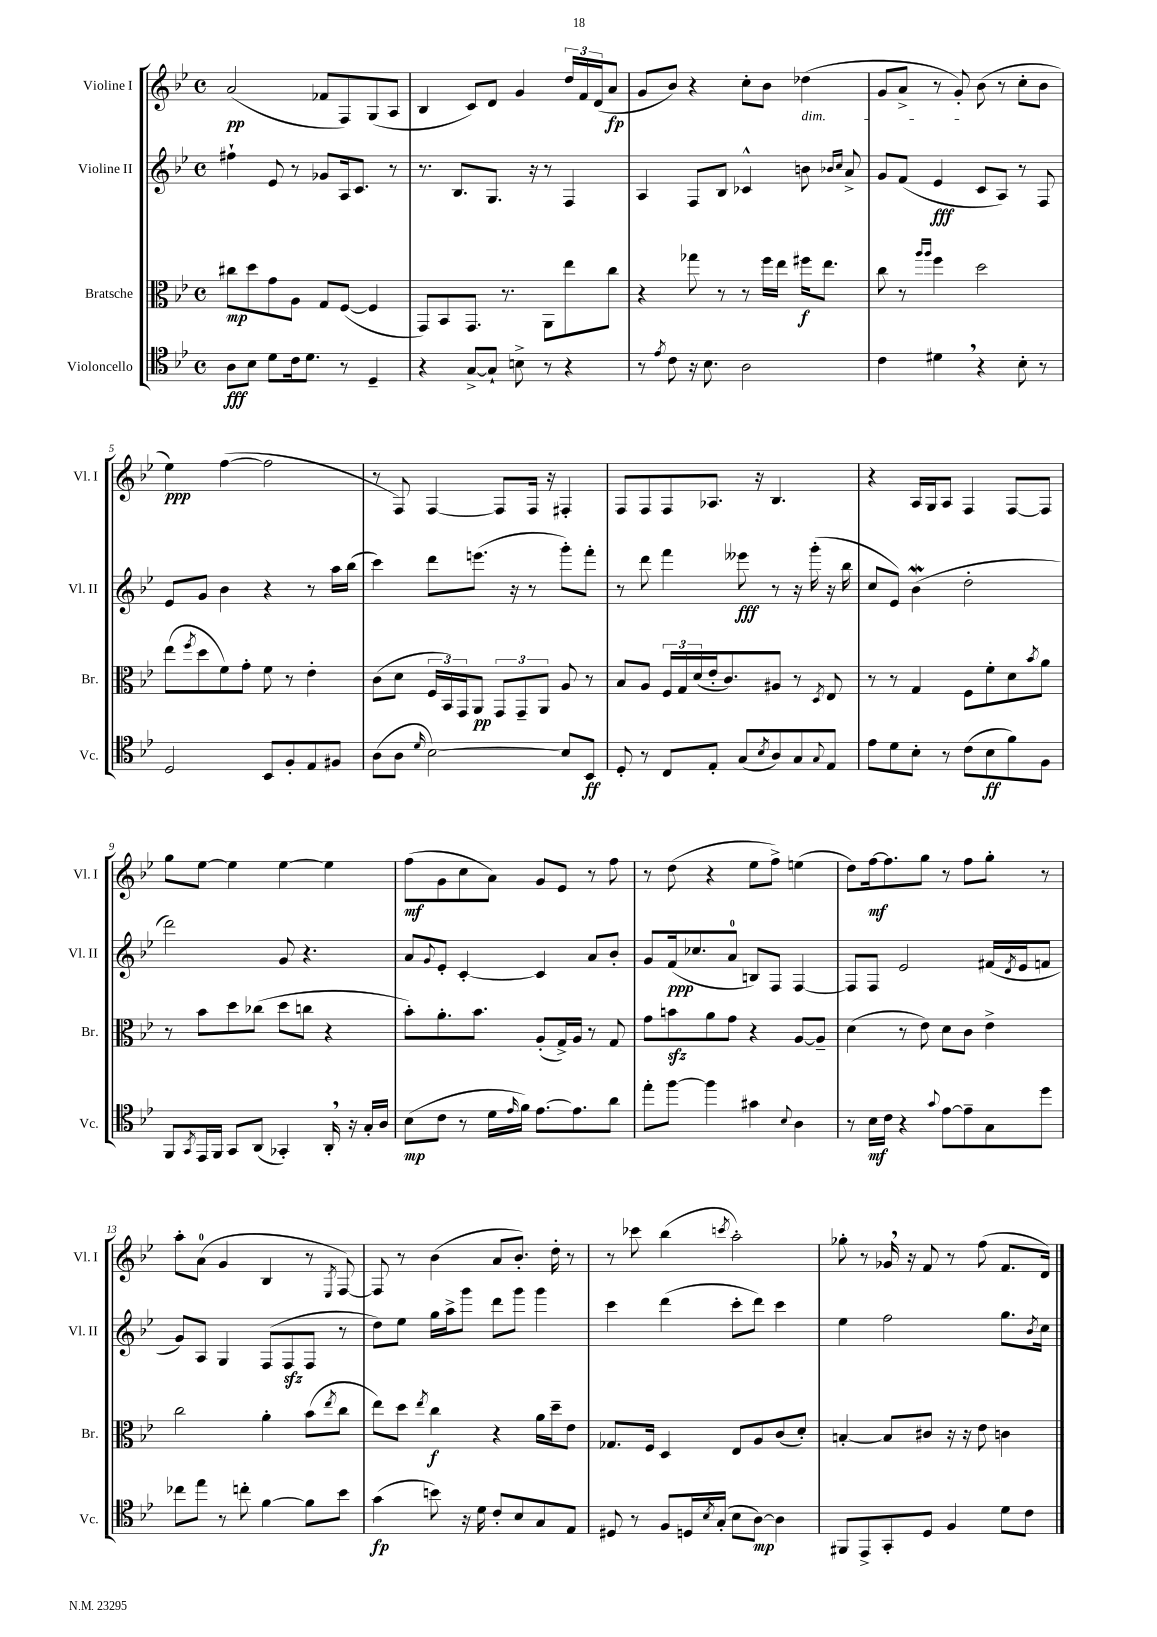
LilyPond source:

<<
\new StaffGroup <<
\new Staff = "s0" \with { instrumentName = "Violine I" shortInstrumentName = "Vl. I" } {
    \clef treble \key bes \major \defaultTimeSignature \time 4/4
    a'2\pp( fes'8 f8) g8( a8 |
    bes4 c'8) d'8 g'4 \tuplet 3/2 { d''16 f'16 d'16( } a'8\fp |
    g'8 bes'8) r4 c''8-. bes'8 des''4\dim( |
    g'8 a'8-> r8 g'8-.) bes'8\!( r8 c''8-. bes'8 |
    ees''4\ppp) f''4~( f''2 |
    r8 f8) f4~ f8 f16 r16 fis4-. |
    f8 f8 f8 aes8. r16 bes4. |
    r4 a16 g16 a8 f4 f8~ f8 |
    g''8 ees''8~ ees''4 ees''4~ ees''4 |
    f''8\mf( g'8 c''8 a'8) g'8 ees'8 r8 f''8 |
    r8 d''8( r4 ees''8 f''8->) e''4( |
    d''8) f''16~\mf f''8. g''8 r8 f''8 g''8-. r8 |
    a''8-. a'8-0( g'4 bes4 r8 \acciaccatura { ees8 } f8~) |
    f8 r8 bes'4( a'8 bes'8.-.) d''16-. r8 |
    r8 ces'''8 bes''4( \acciaccatura { c'''8 } a''2-.) |
    ges''8-. r8 ges'16 \breathe r16 f'8 r8 f''8( f'8. d'16) \bar "|." |
}
\new Staff = "s1" \with { instrumentName = "Violine II" shortInstrumentName = "Vl. II" } {
    \clef treble \key bes \major \defaultTimeSignature \time 4/4
    fis''4-! ees'8 r8 ges'8 a16 c'8. r8 |
    r8. bes8. g8. r16 r8 f4 |
    a4 f8 bes8 ces'4-^ b'8 \grace { bes'16 c''16 } a'8-> |
    g'8 f'8( ees'4\fff c'8 a8) r8 f8 |
    ees'8 g'8 bes'4 r4 r8 a''16 bes''16( |
    c'''4) d'''8 e'''8.( r16 r8 g'''8-.) f'''8-. |
    r8 d'''8 f'''4 eeses'''8\fff r8 r16 g'''16-.( r16 bes''16 |
    c''8 ees'8) bes'4\mordent( d''2-. |
    d'''2) g'8 r4. |
    a'8 \appoggiatura { g'8 } ees'8-. c'4~-. c'4 a'8 bes'8-. |
    g'8 f'16\ppp( ces''8. a'8-0 b8) f8 f4~ |
    f8 f8 ees'2 fis'16( \acciaccatura { d'8 } ees'16 f'8 |
    g'8) a8 g4 f8( f8\sfz f8 r8 |
    d''8) ees''8 g''16 a''16-> g'''8 d'''8 g'''8 g'''4 |
    c'''4 d'''4( c'''8-. d'''8) c'''4 |
    ees''4 f''2 g''8. \acciaccatura { bes'8 } c''16 \bar "|." |
}
\new Staff = "s2" \with { instrumentName = "Bratsche" shortInstrumentName = "Br." } {
    \clef alto \key bes \major \defaultTimeSignature \time 4/4
    cis''8\mp d''8 g'8 a8 g8 f8~( f4 |
    g,8) bes,8 g,8. r8. a,8 ees''8 c''8 |
    r4 ges''8 r8 r8 f''16 ees''16 fis''16\f ees''8. |
    c''8 r8 \grace { a''16 a''16 } f''4 d''2 |
    ees''8( \acciaccatura { f''8 } d''8 f'8) g'8-. f'8 r8 ees'4-. |
    c'8( d'8 \tuplet 3/2 { f16 bes,16) g,16 } a,8\pp \tuplet 3/2 { g,8 g,8-- a,8 } a8 r8 |
    bes8 a8 \tuplet 3/2 { f16 g16 d'16( } ees'16-. c'8.) ais8 r8 \acciaccatura { d8 } ees8 |
    r8 r8 g4 f8 f'8-. d'8 \acciaccatura { bes'8 } a'8 |
    r8 bes'8 d''8 ces''8( d''8 c''8 r4 |
    bes'8-.) a'8.-. bes'8. a8-.( g16->) a16 r8 g8 |
    g'8 b'8\sfz a'8 g'8 r4 a8~ a8-- |
    d'4( r8 ees'8) d'8 c'8 ees'4-> |
    c''2 a'4-. bes'8( \acciaccatura { ees''8 } c''8 |
    ees''8) d''8 \acciaccatura { ees''8 } c''4\f r4 a'16 d''16-- ees'8 |
    ges8. f16 d4 ees8 a8 c'8( d'8-.) |
    b4~-. b8 cis'8 r16 r16 ees'8 c'4 \bar "|." |
}
\new Staff = "s3" \with { instrumentName = "Violoncello" shortInstrumentName = "Vc." } {
    \clef tenor \key bes \major \defaultTimeSignature \time 4/4
    a8\fff bes8 d'8 c'16 d'8. r8 d4-- |
    r4 g8~-> g8-! b8-> r8 r4 |
    r8 \acciaccatura { ees'8 } c'8 r16 bes8. a2 |
    c'4 dis'4 \breathe r4 bes8-. r8 |
    d2 bes,8 f8-. ees8 fis8 |
    a8( a8 \grace { d'16 } bes2~) bes8 bes,8\ff |
    d8-. r8 c8 ees8-. g8( \acciaccatura { bes8 } a8) g8 \appoggiatura { g8 } ees8 |
    ees'8 d'8 bes8-. r8 c'8( bes8\ff f'8) f8 |
    f,8 \acciaccatura { g,8 } ees,16 f,16 g,8 a,8( ges,4-.) a,16-. \breathe r16 g16-. a16 |
    bes8\mp( c'8 r8 d'16 \grace { ees'16 } f'16) ees'8.~ ees'8. a'8 |
    ees''8-. f''8~ f''4 gis'4 \appoggiatura { bes8 } a4 |
    r8 bes16\mf c'16 r4 \appoggiatura { g'8 } ees'8~ ees'8-- g8 d''8 |
    ces''8 ees''8 r8 c''8-. f'4~ f'8 bes'8 |
    g'4\fp( b'8) r16 d'16 c'8-. bes8 g8 ees8 |
    dis8 r8 f8 d16 \acciaccatura { bes8 } g16-.( bes8 a8~\mp) a4 |
    fis,8 ees,8-> g,8-. d8 f4 d'8 c'8 \bar "|." |
}
>>
>>
